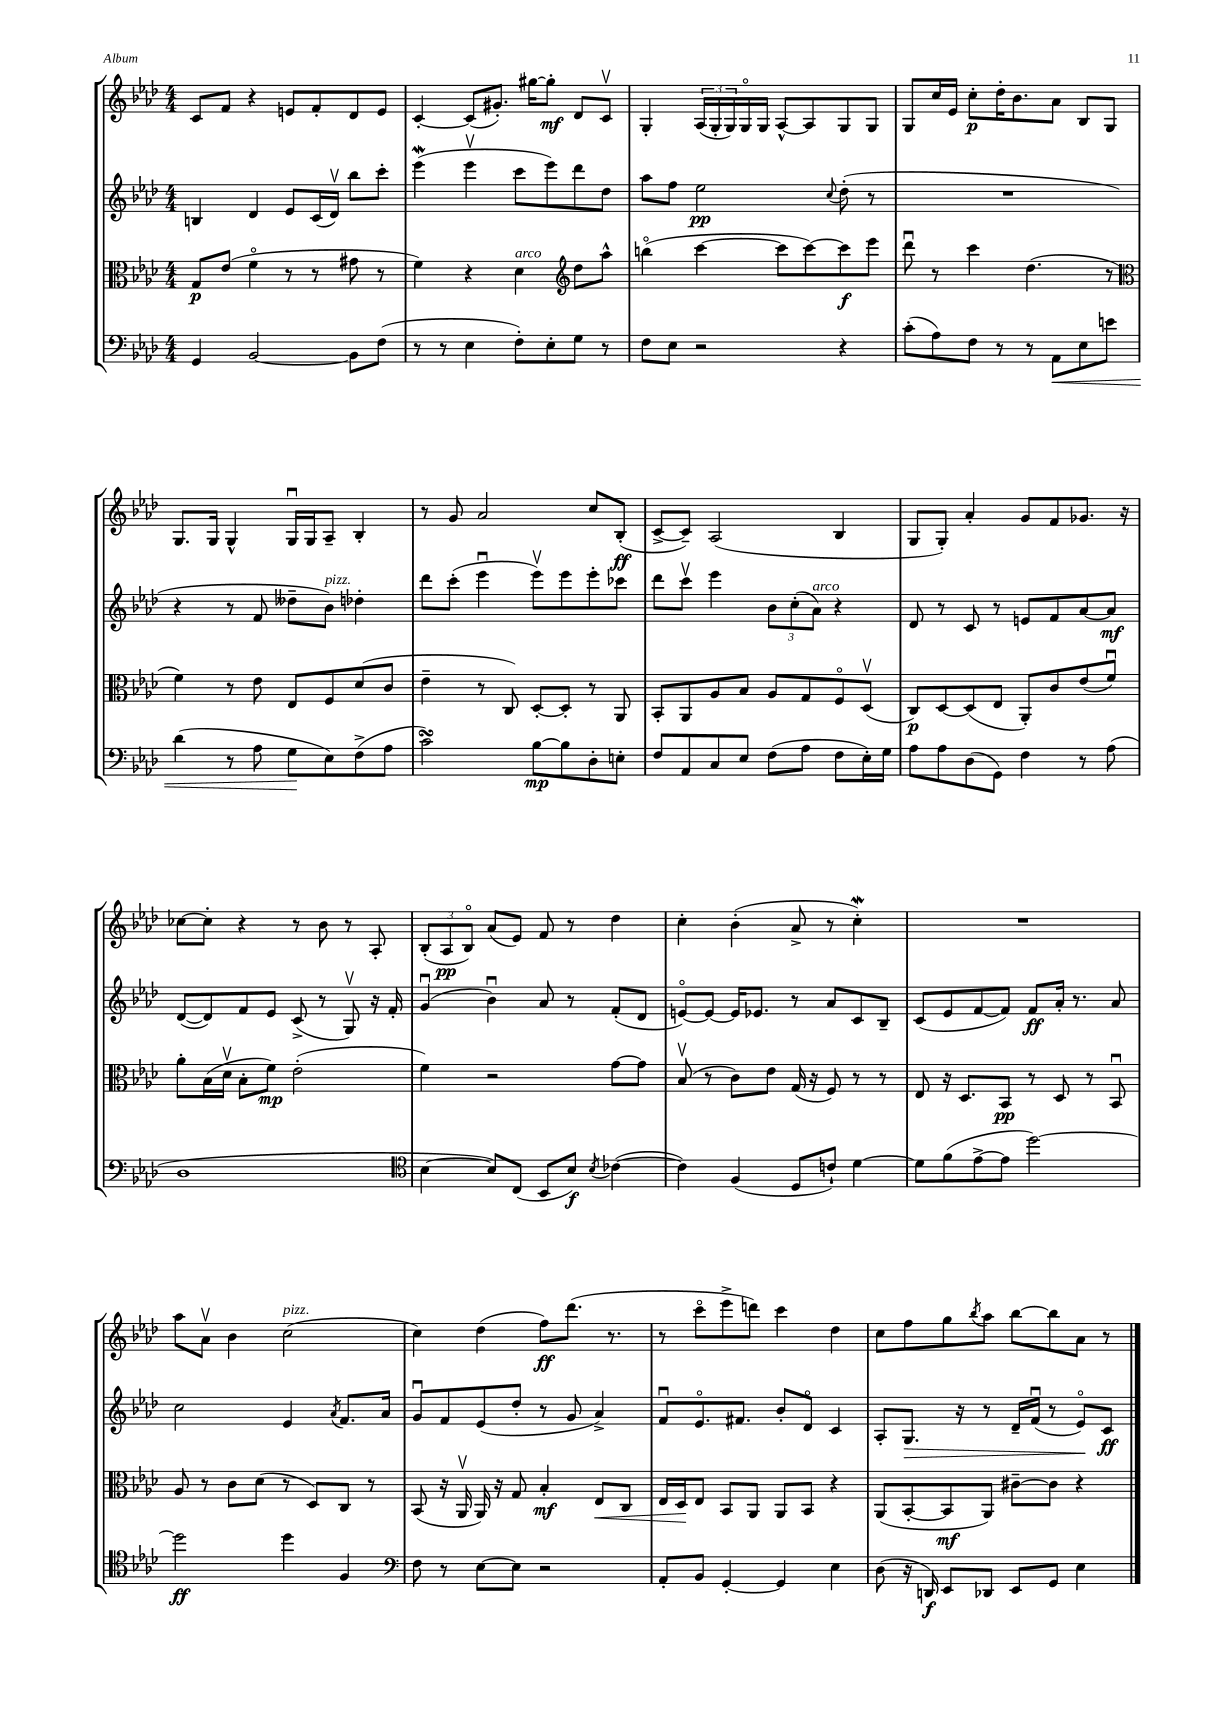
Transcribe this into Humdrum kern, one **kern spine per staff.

**kern	**dynam	**kern	**dynam	**kern	**dynam	**kern	**dynam
*part4	*part4	*part3	*part3	*part2	*part2	*part1	*part1
*staff4	*staff4	*staff3	*staff3	*staff2	*staff2	*staff1	*staff1
*clefF4	*	*clefC3	*	*clefG2	*	*clefG2	*
*k[b-e-a-d-]	*	*k[b-e-a-d-]	*	*k[b-e-a-d-]	*	*k[b-e-a-d-]	*
*M4/4	*	*M4/4	*	*M4/4	*	*M4/4	*
=38	=38	=38	=38	=38	=38	=38	=38
4GG/	.	8G/L	p	4Bn/	.	8c/L	.
.	.	(8e-/J	.	.	.	8f/J	.
[2BB-/	.	4f\	.	4d-/	.	4r	.
.	.	8r	.	8e-/L	.	8en/L	.
.	.	8r	.	(16c/L	.	8f'/	.
.	.	.	.	16d-v/JJ)	.	.	.
8BB-\L]	.	8g#X\	.	8bb-\L	.	8d-/	.
(8F\J	.	8r	.	8ccc'\J	.	8e/J	.
=39	=39	=39	=39	=39	=39	=39	=39
8r	.	4f\)	.	(4eee-W\	.	[4c'/	.
8r	.	.	.	.	.	.	.
4E-\	.	4r	.	4eee-v\	.	(8c/L]	.
.	.	.	.	.	.	8.g#X'/J)	.
!	!	!LO:TX:a:i:t=arco	!	!	!	!	!
8F'\L)	.	4d-\	.	8ccc\L	.	.	.
.	.	.	.	.	.	[16gg#X\KL	.
8E-'\	.	.	.	8eee-\)	.	8gg#'\J]	mf
*	*	*clefG2	*	*	*	*	*
8G\J	.	8dd-\L	.	8ddd-\	.	8d-/L	.
8r	.	8aa-^^\J	.	8dd-\J	.	8cv/J	.
=40	=40	=40	=40	=40	=40	=40	=40
8F\L	.	(4bbn\	.	8aa-\L	.	4G'/	.
8E-\J	.	.	.	8ff\J	.	.	.
2r	.	[4ccc\	.	2ee-\	pp	(24A-/LL	.
.	.	.	.	.	.	24G'/	.
.	.	.	.	.	.	24G/)	.
.	.	.	.	.	.	16G/	.
.	.	.	.	.	.	16G/JJ	.
.	.	8ccc\L]	.	.	.	[8A-^^/L	.
.	.	[8ccc\)	.	.	.	8A-/]	.
.	.	.	.	8qqcc/	.	.	.
4r	.	8ccc\]	f	(8dd-'\	.	8G/	.
.	.	8eee-\J	.	8r	.	8G/J	.
=41	=41	=41	=41	=41	=41	=41	=41
(8c'\L	.	8ddd-u\	.	1r	.	8G/L	.
8A-\)	.	8r	.	.	.	16cc/L	.
.	.	.	.	.	.	16e-/JJ	.
8F\J	.	4ccc\	.	.	.	8cc'\L	p
8r	.	.	.	.	.	16dd-'\K	.
.	.	.	.	.	.	8.b-\	.
8r	.	(4.dd-\	.	.	.	.	.
!	!LO:HP:b	!	!	!	!	!	!
8AA-\L	<	.	.	.	.	8a-\J	.
8E-\	.	.	.	.	.	8B-/L	.
8en\J	.	8r	.	.	.	8G/J	.
!!LO:LB:g=z
=42	=42	=42	=42	=42	=42	=42	=42
*	*	*clefC3	*	*	*	*	*
(4d-\	.	4f\)	.	4r	.	8.G/L	.
.	.	.	.	.	.	16G/Jk	.
8r	.	8r	.	8r	.	4G^^/	.
8A-\	.	8e-\	.	8f/	.	.	.
8G\L	.	8E-/L	.	8dd--X~\L	.	16Gu/LL	.
.	.	.	.	.	.	16G/J	.
!	!	!	!	!LO:TX:a:i:t=pizz.	!	!	!
8E-\)	[	8F/	.	8b-\J)	.	8A-~/J	.
(8F^\	.	(8d-/	.	4dd-X'\	.	4B-'/	.
8A-\J	.	8c/J	.	.	.	.	.
=43	=43	=43	=43	=43	=43	=43	=43
2csSsS\)	.	4e-~\	.	8ddd-\L	.	8r	.
.	.	.	.	(8ccc'\J	.	8g/	.
.	.	8r	.	4eee-u\	.	2a-/	.
.	.	8C/)	.	.	.	.	.
[8B-\L	mp	[8D-'/L	.	8eee-v\L)	.	.	.
8B-\]	.	8D-'/J]	.	8eee-\	.	.	.
8D-'\	.	8r	.	8eee-'\	.	8cc/L	.
8En'\J	.	8AA-/	.	8ccc-X\J	.	(8B-'/J	ff
=44	=44	=44	=44	=44	=44	=44	=44
8F/L	.	8BB-'/L	.	8ddd-\L	.	[8c^/L	.
8AA-/	.	8AA-/	.	8cccv\J	.	8c~/J])	.
8C/	.	8A-/	.	4eee-\	.	(2A-/	.
8E-/J	.	8B-/J	.	.	.	.	.
(8F\L	.	8A-/L	.	12b-\L	.	.	.
.	.	.	.	(12cc'\	.	.	.
8A-\J	.	8G/	.	.	.	.	.
!	!	!	!	!LO:TX:a:i:t=arco	!	!	!
.	.	.	.	12a-\J)	.	.	.
8F\L	.	8F/	.	4r	.	4B-/	.
16E-'\L)	.	(8D-v/J	.	.	.	.	.
16G\JJ	.	.	.	.	.	.	.
=45	=45	=45	=45	=45	=45	=45	=45
8A-\L	.	8C/L)	p	8d-/	.	8G/L	.
8A-\	.	[8D-/	.	8r	.	8G'/J)	.
(8D-\	.	(8D-/]	.	8c/	.	4a-'/	.
8GG\J)	.	8E-/J	.	8r	.	.	.
4F\	.	8AA-'/L)	.	8en/L	.	8g/L	.
.	.	8c/	.	8f/	.	8f/	.
8r	.	(8e-/	.	[8a-/	.	8.g-X/J	.
(8A-\	.	8fu/J)	.	8a-/J]	mf	.	.
.	.	.	.	.	.	16r	.
!!LO:LB:g=z
=46	=46	=46	=46	=46	=46	=46	=46
1D-	.	8a-'\L	.	([8d-/L	.	[8cc-X\L	.
.	.	(16B-\L	.	8d-/])	.	8cc-'\J]	.
.	.	16d-v\JJ	.	.	.	.	.
.	.	8B-'\L	.	8f/	.	4r	.
.	.	8f\J)	mp	8e-/J	.	.	.
.	.	(2e-'\	.	(8c^/	.	8r	.
.	.	.	.	8r	.	8b-\	.
.	.	.	.	8Gv/)	.	8r	.
.	.	.	.	16r	.	8A-'/	.
.	.	.	.	16f'/	.	.	.
=47	=47	=47	=47	=47	=47	=47	=47
*clefC4	*	*	*	*	*	*	*
[4B-\	.	4f\)	.	(4gu/	.	(12B-'/L	.
.	.	.	.	.	.	12A-/	pp
.	.	.	.	.	.	12B-/J)	.
8B-/L])	.	2r	.	4b-u\)	.	(8a-/L	.
(8C/J	.	.	.	.	.	8e-/J)	.
8BB-/L	.	.	.	8a-/	.	8f/	.
8B-/J)	f	.	.	8r	.	8r	.
8qB-/	.	.	.	.	.	.	.
([4c-X\	.	[8g\L	.	(8f'/L	.	4dd-\	.
.	.	8g\J]	.	8d-/J	.	.	.
=48	=48	=48	=48	=48	=48	=48	=48
4c-\])	.	(8B-v/	.	[8en/L)	.	4cc'\	.
.	.	8r	.	8e/J_	.	.	.
(4F/	.	8c\L)	.	16e/KL]	.	(4b-'\	.
.	.	.	.	8.e-X/J	.	.	.
.	.	8e-\J	.	.	.	.	.
8D-/L	.	(16G/	.	8r	.	8a-^/	.
.	.	16r	.	.	.	.	.
8cn`/J)	.	8F/)	.	8a-/L	.	8r	.
[4d-\	.	8r	.	8c/	.	4ccW'\)	.
.	.	8r	.	8B-~/J	.	.	.
=49	=49	=49	=49	=49	=49	=49	=49
8d-\L]	.	8E-/	.	(8c/L	.	1r	.
(8f\	.	16r	.	8e-/	.	.	.
.	.	8.D-/L	.	.	.	.	.
[8e-^\	.	.	.	[8f/	.	.	.
8e-\J]	.	8BB-/J	pp	8f/J])	.	.	.
[2dd-\)	.	8r	.	8f/L	ff	.	.
.	.	8D-/	.	16a-'/Jk	.	.	.
.	.	.	.	8.r	.	.	.
.	.	8r	.	.	.	.	.
.	.	8BB-u/	.	8a-/	.	.	.
!!LO:LB:g=z
=50	=50	=50	=50	=50	=50	=50	=50
2dd-\]	ff	8A-/	.	2cc\	.	8aa-\L	.
.	.	8r	.	.	.	8a-v\J	.
.	.	8c\L	.	.	.	4b-\	.
.	.	(8d-\J	.	.	.	.	.
!	!	!	!	!	!	!LO:TX:a:i:t=pizz.	!
4dd-\	.	8r	.	4e-/	.	(2cc\	.
.	.	8D-/L)	.	.	.	.	.
.	.	.	.	8qa-/	.	.	.
4F/	.	8C/J	.	8.f/L	.	.	.
.	.	8r	.	.	.	.	.
.	.	.	.	16a-/Jk	.	.	.
=51	=51	=51	=51	=51	=51	=51	=51
*clefF4	*	*	*	*	*	*	*
8F\	.	(8BB-/	.	8gu/L	.	4cc\)	.
8r	.	16r	.	8f/	.	.	.
.	.	16AA-v/	.	.	.	.	.
[8E-\L	.	16AA-/)	.	(8e-/	.	(4dd-\	.
.	.	16r	.	.	.	.	.
8E-\J]	.	8G/	.	8dd-'/J	.	.	.
2r	.	4B-'/	mf	8r	.	8ff\L)	ff
.	.	.	.	8g/	.	(8.ddd-\J	.
!	!	!	!LO:HP:b	!	!	!	!
.	.	8E-/L	<	4a-^/)	.	.	.
.	.	.	.	.	.	8.r	.
.	.	8C/J	.	.	.	.	.
=52	=52	=52	=52	=52	=52	=52	=52
8AA-'/L	.	16E-/LL	.	8fu/L	.	8r	.
.	.	16D-/J	.	.	.	.	.
8BB-/J	.	8E-/J	[	8.e-/	.	8ccc\L	.
[4GG'/	.	8BB-/L	.	.	.	8eee-^\	.
.	.	.	.	8.f#X/J	.	.	.
.	.	8AA-/J	.	.	.	8dddn\J)	.
4GG/]	.	8AA-/L	.	8b-'/L	.	4ccc\	.
.	.	8BB-/J	.	8d-/J	.	.	.
4E-\	.	4r	.	4c/	.	4dd-\	.
=53	=53	=53	=53	=53	=53	=53	=53
(8D-\	.	(8AA-/L	.	8A-'/L	.	8cc\L	.
!	!	!	!	!	!LO:HP:b	!	!
16r	.	[8BB-'/	.	8.G/J	>	8ff\	.
16DDn/)	f	.	.	.	.	.	.
8EE-/L	.	8BB-/]	mf	.	.	8gg\	.
.	.	.	.	16r	.	.	.
.	.	.	.	.	.	8qbb-/	.
8DD-X/J	.	8AA-/J)	.	8r	.	8aa-\J	.
8EE-/L	.	[8c#X~\L	.	16d-~/LL	.	[8bb-\L	.
.	.	.	.	(16fu/JJ	.	.	.
8GG/J	.	8c#\J]	.	8r	.	8bb-\]	.
4E-\	.	4r	.	8e-/L)	.	8a-\J	.
.	.	.	.	8c/J	] ff	8r	.
==	==	==	==	==	==	==	==
*-	*-	*-	*-	*-	*-	*-	*-
